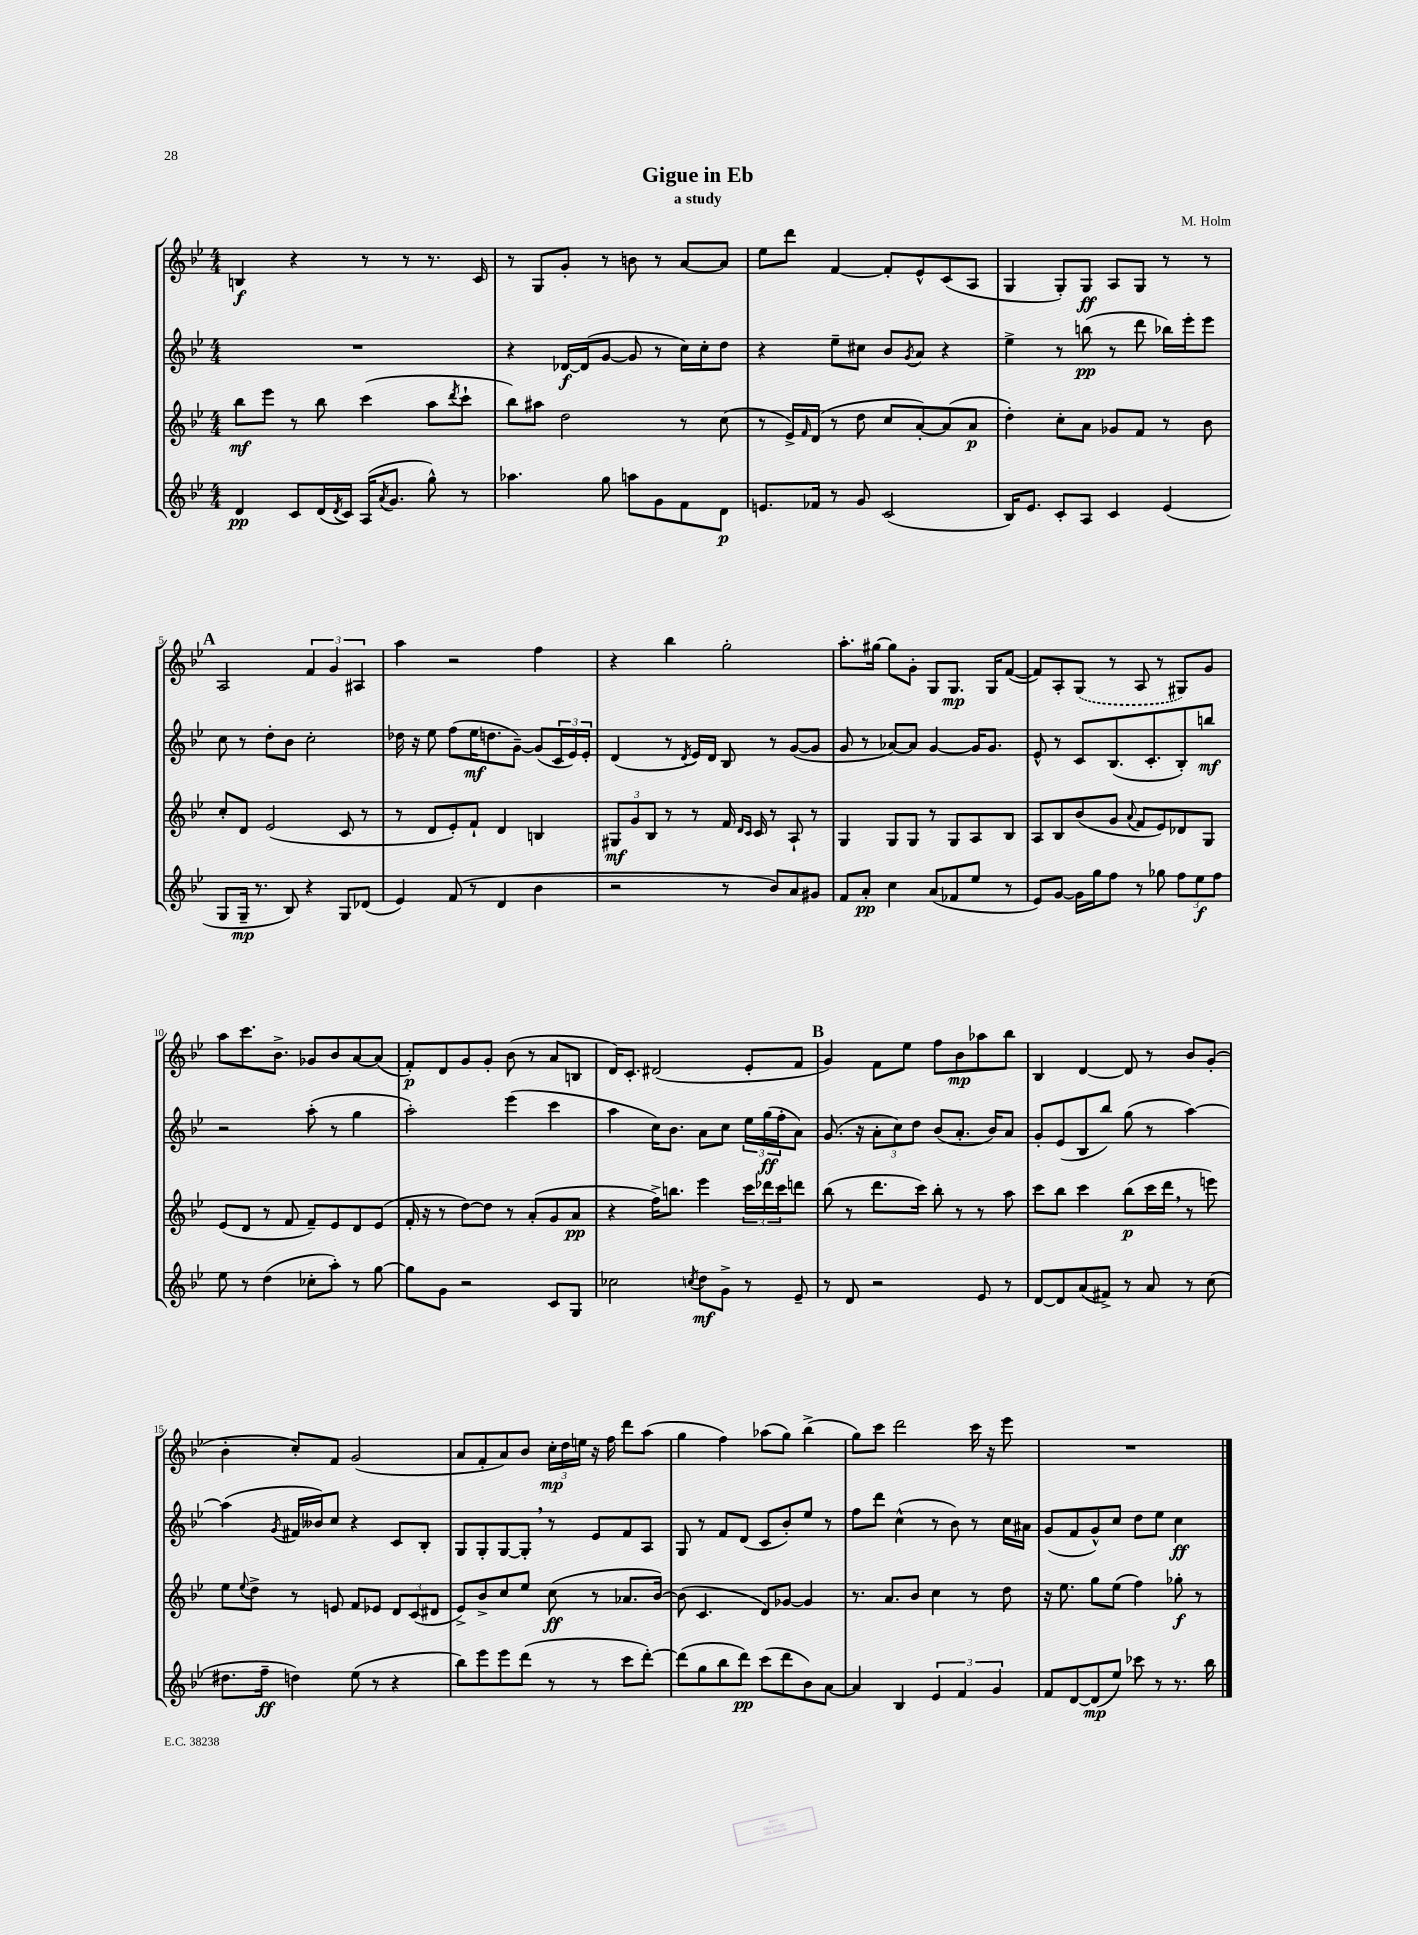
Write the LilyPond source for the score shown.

\header { title = "Gigue in Eb" composer = "M. Holm" subtitle = "a study" }
<<
\new StaffGroup <<
\new Staff = "s0" {
    \clef treble \key bes \major \numericTimeSignature \time 4/4
    b4\f r4 r8 r8 r8. c'16 |
    r8 g8 g'8-. r8 b'8 r8 a'8~ a'8 |
    ees''8 d'''8 f'4~ f'8-. ees'8-^ c'8( a8 |
    g4 g8-.) g8\ff a8 g8 r8 r8 |
    \mark \markup { \bold "A" } a2 \tuplet 3/2 { f'4 g'4 ais4 } |
    a''4 r2 f''4 |
    r4 bes''4 g''2-. |
    a''8.-. gis''16~ gis''8 g'8-. g8 g8.\mp g16 f'8~( |
    f'8) a8-. \once \slurDashed g8( r8 a8 r8 gis8) g'8 |
    a''8 c'''8. bes'8.-> ges'8 bes'8 a'8~ a'8( |
    f'8-.\p) d'8 g'8 g'8-. bes'8( r8 a'8 b8 |
    d'16) c'8.-. dis'2( ees'8-. f'8 |
    \mark \markup { \bold "B" } g'4) f'8 ees''8 f''8 bes'8\mp aes''8 bes''8 |
    bes4 d'4~ d'8 r8 bes'8 g'8-.( |
    bes'4-. c''8-.) f'8 g'2( |
    a'8 f'8-. a'8) bes'8 \tuplet 3/2 { c''16-.\mp d''16 e''16 } r16 f''16 d'''8 a''8( |
    g''4 f''4) aes''8( g''8) bes''4->( |
    g''8) c'''8 d'''2 c'''16 r16 ees'''8 |
    R1 \bar "|." |
}
\new Staff = "s1" {
    \clef treble \key bes \major \numericTimeSignature \time 4/4
    R1 |
    r4 des'16~\f des'16( g'8~ g'8 r8 c''16) c''16-. d''8 |
    r4 ees''8-- cis''8 bes'8 \acciaccatura { g'8 } a'8 r4 |
    ees''4-> r8 b''8\pp( r8 d'''8 bes''16) ees'''16-. ees'''8 |
    \mark \markup { \bold "A" } c''8 r8 d''8-. bes'8 c''2-. |
    des''16 r16 ees''8 f''8( ees''16\mf d''8. g'8~--) g'8( \tuplet 3/2 { c'16 ees'16) ees'16-. } |
    d'4( r8 \acciaccatura { d'8 } ees'16) d'16 bes8 r8 g'8~( g'8 |
    g'8 r8 aes'8~) aes'8 g'4~ g'16 g'8. |
    ees'8-^ r8 c'8 bes8.( c'8.-. bes8-.) b''8\mf |
    r2 a''8-.( r8 g''4 |
    a''2-.) ees'''4( c'''4 |
    a''4 c''16) bes'8. a'8 c''8 \tuplet 3/2 { ees''16 g''16\ff( f''16-. } a'8) |
    \mark \markup { \bold "B" } g'8.( r16 \tuplet 3/2 { a'8-. c''8) d''8 } bes'8( a'8.-. bes'16) a'8 |
    g'8-. ees'8( bes8 bes''8) g''8( r8 a''4~) |
    a''4( \acciaccatura { g'8 } fis'16 beses'16) c''8 r4 c'8 bes8-. |
    g8 g8-. g8~ g8-. \breathe r8 ees'8 f'8 a8 |
    g8 r8 f'8 d'8( c'8 bes'8-.) ees''8 r8 |
    f''8 d'''8 c''4-^( r8 bes'8) r8 c''16 ais'16 |
    g'8( f'8 g'8-^) c''8 d''8 ees''8 c''4\ff \bar "|." |
}
\new Staff = "s2" {
    \clef treble \key bes \major \numericTimeSignature \time 4/4
    bes''8\mf ees'''8 r8 bes''8 c'''4( a''8 \acciaccatura { d'''8 } c'''8-! |
    bes''8) ais''8 d''2 r8 c''8( |
    r8 ees'16->) \grace { f'16 } d'16( r8 d''8 c''8 a'8~-.) a'8( a'8\p |
    d''4-.) c''8-. a'8 ges'8 f'8 r8 bes'8 |
    \mark \markup { \bold "A" } c''8-. d'8 ees'2( c'8 r8 |
    r8 d'8 ees'8-.) f'8-! d'4 b4 |
    \tuplet 3/2 { gis8\mf g'8 bes8 } r8 r8 f'16 \grace { d'16 c'16 } c'16 r8 a8-! r8 |
    g4 g8 g8 r8 g8 a8 bes8 |
    a8 bes8 bes'8( g'8 \appoggiatura { a'8 } f'8 ees'8) des'8 g8 |
    ees'8( d'8 r8 f'8 f'8--) ees'8 d'8 ees'8( |
    f'16-. r16 r8 d''8~) d''8 r8 a'8-.( g'8 a'8\pp |
    r4 f''16->) b''8. ees'''4 \tuplet 3/2 { c'''16 des'''16 c'''16 } d'''8 |
    \mark \markup { \bold "B" } bes''8( r8 d'''8. c'''16) bes''8-. r8 r8 a''8 |
    c'''8 bes''8 c'''4 bes''8\p( c'''16 d'''16 \breathe r8 e'''8) |
    ees''8 \appoggiatura { ees''8 } d''8-> r8 e'8 f'8 ees'8 \tuplet 3/2 { d'8 c'8( dis'8 } |
    ees'8->) bes'8-> c''8 ees''8 c''8\ff( r8 aes'8. bes'16~) |
    bes'8( c'4. d'8) ges'8~ ges'4 |
    r8. a'8. bes'8 c''4 r8 d''8 |
    r16 ees''8. g''8 ees''8( f''4) ges''8-.\f r8 \bar "|." |
}
\new Staff = "s3" {
    \clef treble \key bes \major \numericTimeSignature \time 4/4
    d'4\pp c'8 d'16( \acciaccatura { d'8 } c'16) a16( \acciaccatura { a'8 } g'8. g''8-^) r8 |
    aes''4. g''8 a''8 g'8 f'8 d'8\p |
    e'8. fes'16 r8 g'8 c'2( |
    bes16) ees'8. c'8-. a8 c'4 ees'4( |
    \mark \markup { \bold "A" } g8 g16--\mp r8. bes8) r4 g8 des'8( |
    ees'4) f'8( r8 d'4 bes'4 |
    r2 r8 bes'8) a'8 gis'8 |
    f'8 a'8-.\pp c''4 a'8( fes'8 ees''8 r8 |
    ees'8) g'8~ g'16 g''16 f''8 r8 ges''8 \tuplet 3/2 { f''8 ees''8\f f''8 } |
    ees''8 r8 d''4( ces''8-. a''8-.) r8 g''8~ |
    g''8 g'8 r2 c'8 g8 |
    ces''2 \acciaccatura { c''8 } d''8\mf g'8-> r8 ees'8-- |
    \mark \markup { \bold "B" } r8 d'8 r2 ees'8 r8 |
    d'8~ d'8 a'8( fis'8->) r8 a'8 r8 c''8( |
    dis''8. f''16--\ff d''4) ees''8( r8 r4 |
    bes''8) ees'''8 ees'''8 d'''8( r8 r8 c'''8 d'''8~-.) |
    d'''8( g''8 bes''8 d'''8\pp) c'''8( d'''8 bes'8) a'8~ |
    a'4 bes4 \tuplet 3/2 { ees'4 f'4 g'4 } |
    f'8 d'8~ d'8\mp( ees''8) ces'''8 r8 r8. bes''16 \bar "|." |
}
>>
>>
